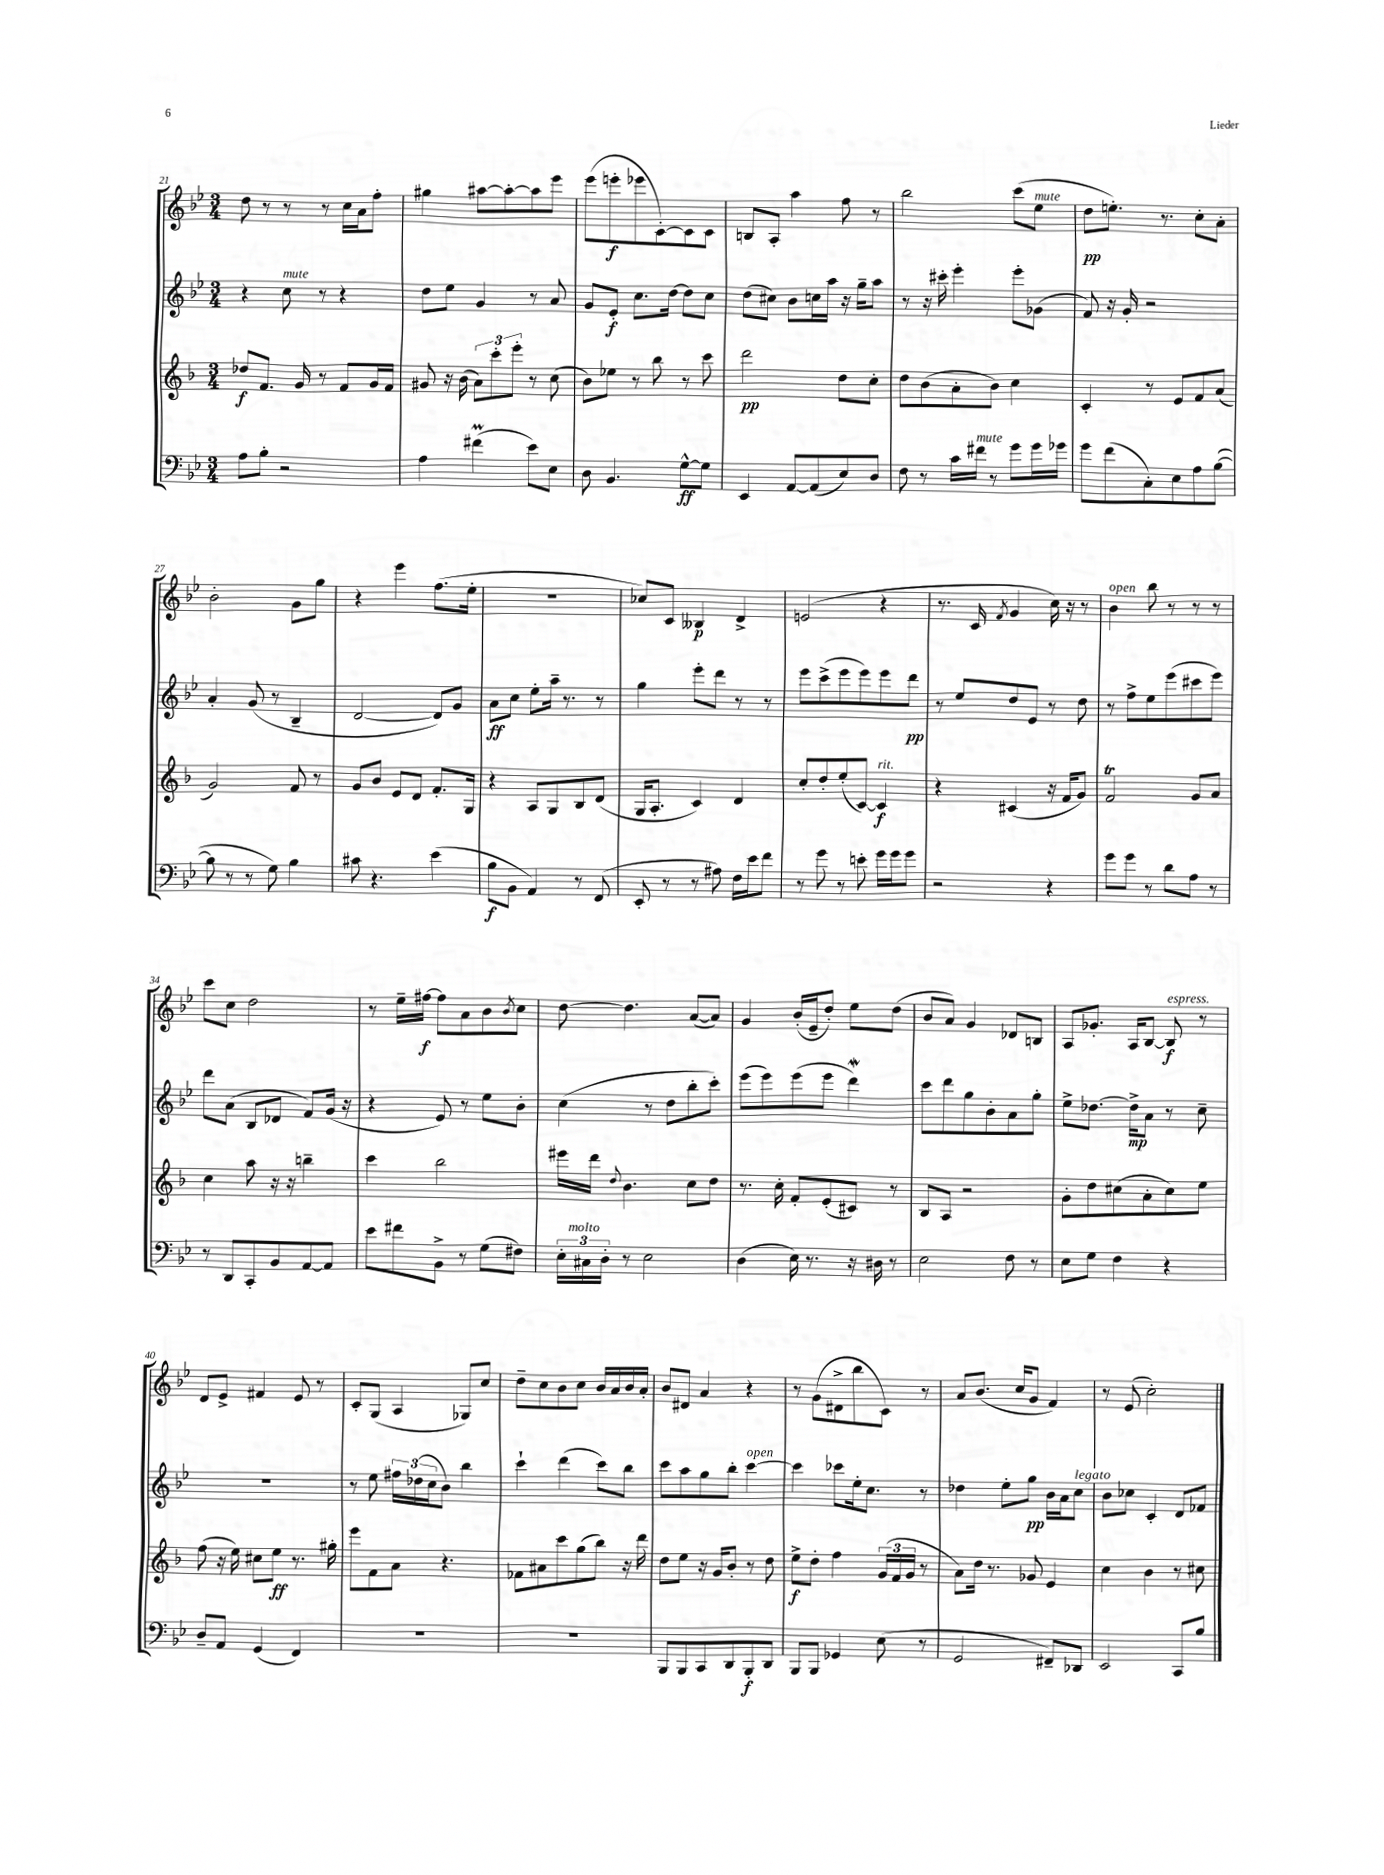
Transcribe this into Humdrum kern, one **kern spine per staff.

**kern	**kern	**kern	**kern
*staff4	*staff3	*staff2	*staff1
*clefF4	*clefG2	*clefG2	*clefG2
*k[b-e-]	*k[b-]	*k[b-e-]	*k[b-e-]
*M3/4	*M3/4	*M3/4	*M3/4
8A	8dd-	4r	8dd
8B-'	8.f	.	8r
2r	.	8cc	8r
.	16g	.	.
.	8r	8r	8r
.	8f	4r	16cc
.	.	.	16a
.	16g	.	8ff'
.	16f	.	.
=	=	=	=
4A	8g#	8dd	4gg#
.	16r	8ee-	.
.	(16b-	.	.
(4f#	12a)	4g	[8aa#
.	12ccc'	.	.
.	.	.	8aa#'_
.	12eee'	.	.
8e-)	8r	8r	8aa#]
8E-	(8cc	8a	8eee-
=	=	=	=
8D	8b-)	8g	(8eee-
4.BB-	8ee-	8e-'	8eee'
.	8r	8.cc	8eee-
.	8bb-	.	[8c')
.	.	[16dd	.
[8G^^	8r	8dd]	8c]
8G]	8ccc	8cc	8c
=	=	=	=
4EE-	2ddd	(8dd	8B
.	.	8cc#)	8A'
[8AA	.	8b-	4aa
(8AA]	.	16cc	.
.	.	16aa	.
8E-)	8dd	16r	8ff
.	.	16gg~	.
8D	8cc'	8aa	8r
=	=	=	=
8F	8dd	8r	2bb-
8r	(8b-	16r	.
.	.	16ccc#'	.
16c	8a'	4eee-'	.
16f#	.	.	.
8r	8b-)	.	.
8g	4cc	8eee-'	(8ccc
16g	.	(8g-	8ee-
16g-	.	.	.
=	=	=	=
8g	4c'	8f)	8dd
(8f	.	16r	8.ee')
.	.	16g'	.
8C')	8r	2r	.
.	.	.	8.r
8E-	8e	.	.
8A	8f	.	8cc'
([8B-	(8a	.	8a'
=	=	=	=
8B-]	2g)	4a'	2b-'
8r	.	.	.
8r	.	(8g	.
8G)	.	8r	.
4B-	8f	4B-~	8g
.	8r	.	8gg
=	=	=	=
8c#	8g	[2d	4r
4.r	8b-	.	.
.	8e	.	4eee-
.	8d	.	.
(4e-	8.f'	8d])	(8.ff
.	.	8g	.
.	16G	.	16ee-'
=	=	=	=
8B-	4r	8a	2.r
8BB-	.	8cc	.
4AA)	8A	8ee-'	.
.	8G	16aa~	.
.	.	8.r	.
8r	8B-	.	.
(8FF	(8d	8r	.
=	=	=	=
8EE-'	16G	4gg	8cc-)
.	8.A'	.	.
8r	.	.	8c
8r	4c)	8eee-'	4B--
8A#)	.	8ddd	.
16F	4d	8r	4d^
16e-	.	.	.
8f	.	8r	.
=	=	=	=
8r	8cc'	8eee-	(2e
8g	8dd'	(8ccc^	.
8r	(8ee'	8eee-	.
8e'	[8c)	8eee-)	.
16g	4c]	8eee-	4r
16g	.	.	.
8g	.	8ddd	.
=	=	=	=
2r	4r	8r	8.r
.	.	8ee-	.
.	.	.	16c
.	.	.	8qf
.	(4c#	8dd	4g
.	.	8e-	.
4r	16r	8r	16cc)
.	16f	.	16r
.	8g)	8dd	8r
=	=	=	=
8g	2f	8r	4b-
8g	.	8ff^	.
8r	.	8ee-	8bb-
8d	.	(8eee-	8r
8A	8g	8ccc#	8r
8r	8a	8eee-)	8r
=	=	=	=
8r	4cc	8ddd	8ccc
8DD	.	(8a	8cc
8CC'	8aa	8B-	2dd
8BB-	16r	8d-	.
.	16r	.	.
[8AA	4bb~	8f)	.
8AA]	.	(16g	.
.	.	16r	.
=	=	=	=
8e-	4ccc	4r	8r
8f#	.	.	16ee-~
.	.	.	[16ff#
8BB-^	2bb-	8e-)	8ff#]
8r	.	8r	8a
(8G	.	8ee-	8b-
.	.	.	8qb-
8F#)	.	8b-'	8cc
=	=	=	=
24E-'	16eee#	(4cc	[8dd
24C#	.	.	.
.	16ddd	.	.
24D'	.	.	.
.	8qqdd	.	.
8r	4.b-	.	4.dd]
2E-	.	8r	.
.	.	8dd	.
.	8cc	8bb-'	([8a
.	8dd	8ccc')	8a])
=	=	=	=
(4D	8.r	(8eee-	4g
.	.	8eee-)	.
.	16cc'	.	.
16E-)	8f'	(8eee-	(16b-'
8.r	.	.	16e-~
.	(8e'	8eee-	8dd')
16r	8c#)	4ddd)	8ee-
16D#	.	.	.
8r	8r	.	(8dd
=	=	=	=
2E-	8B-	8ccc	8b-
.	8A	8ddd	8a)
.	2r	8gg	4g
.	.	8b-'	.
8F	.	8a	8d-
8r	.	8gg'	8B
=	=	=	=
8E-	8g'	8ee-^	8A
8G	8dd	[8.dd-	8.g-'
4F	(8cc#	.	.
.	.	16dd-^]	16A
.	8a'	8a	[8B-
4r	8cc#)	8r	8B-]
.	8ee	8cc~	8r
=	=	=	=
8D~	(8ff	2.r	8d
8AA	16r	.	8e-^
.	16ee)	.	.
(4GG	8cc#	.	4f#
.	8ee	.	.
4FF)	8.r	.	8e-
.	.	.	8r
.	16gg#'	.	.
=	=	=	=
2.r	8eee	8r	8c'
.	8f	8ee-	(8G
.	8a	24ff#	4A
.	.	(24dd-	.
.	.	24cc	.
.	4.r	8b-)	.
.	.	4bb-	8G-)
.	.	.	8cc
=	=	=	=
2.r	8f-	4ccc`	8dd~
.	8a#	.	8cc
.	8ccc	(4ddd	8b-
.	(8gg	.	8cc
.	8bb-)	8ccc)	16b-
.	.	.	16a
.	16r	8bb-	16b-
.	16ddd	.	16a'
=	=	=	=
8BBB-	8dd	8ccc	8b-
8BBB-	8ee	8aa	8d#
8CC	16r	8gg	4a
.	16g	.	.
8DD	8b-'	8bb-'	.
8BBB-'	8r	[4ccc	4r
8DD	8dd	.	.
=	=	=	=
8BBB-	8ee^	4ccc]	8r
8BBB-	8dd'	.	(8g
4GG-	4ff	8ccc-	8d#^
.	.	16ee-'	8bb-
.	.	8.cc	.
(8E-	(24g	.	8c)
.	24f	.	.
.	24g	.	.
8r	8r	8r	8r
=	=	=	=
2GG	8a)	4dd-	8a
.	16dd	.	(8.b-
.	8.r	.	.
.	.	8ee-'	.
.	.	.	16cc
.	8g-	8gg	8g
8FF#~)	4e	16b-	4f)
.	.	16a	.
8DD-	.	8cc	.
=	=	=	=
2EE-	4cc	8b-	8r
.	.	8cc-	(8e-
.	4b-	4c'	2cc')
8CC	8r	8d	.
8B-	8cc#	8f-	.
==	==	==	==
*-	*-	*-	*-
